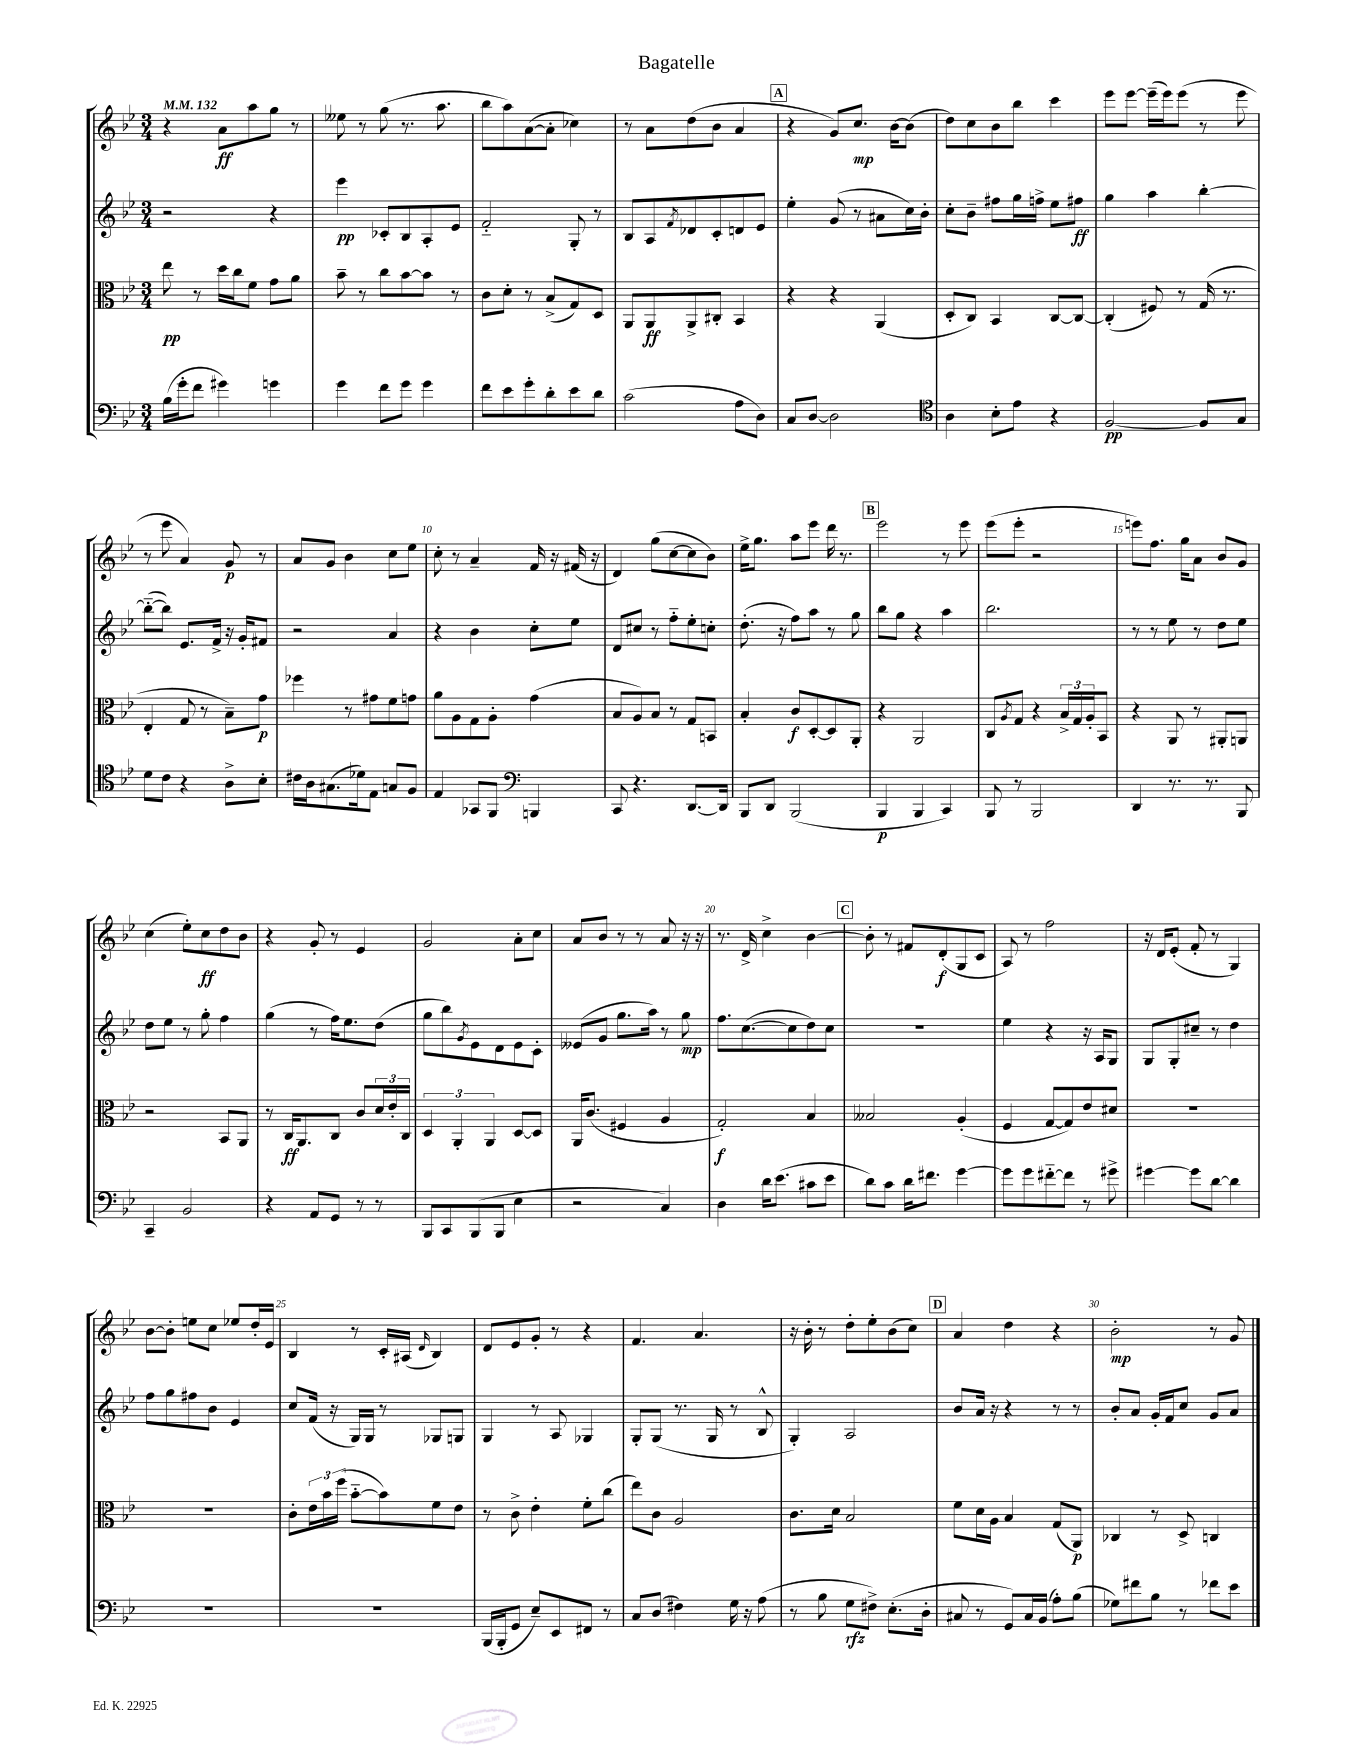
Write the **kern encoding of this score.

**kern	**dynam	**kern	**dynam	**kern	**dynam	**kern	**dynam
*part4	*part4	*part3	*part3	*part2	*part2	*part1	*part1
*staff4	*staff4	*staff3	*staff3	*staff2	*staff2	*staff1	*staff1
*clefF4	*	*clefC3	*	*clefG2	*	*clefG2	*
*k[b-e-]	*	*k[b-e-]	*	*k[b-e-]	*	*k[b-e-]	*
*M3/4	*	*M3/4	*	*M3/4	*	*M3/4	*
*MM132	*	*MM132	*	*MM132	*	*MM132	*
=1	=1	=1	=1	=1	=1	=1	=1
(16B-\LL	.	8ee-\	pp	2r	.	4r	.
16g'\J	.	.	.	.	.	.	.
8f\J	.	8r	.	.	.	.	.
4g#X\)	.	16dd\LL	.	.	.	8a\L	ff
.	.	16cc\J	.	.	.	.	.
.	.	8f\J	.	.	.	8aa\	.
4gn\	.	8g\L	.	4r	.	8gg\J	.
.	.	8a\J	.	.	.	8r	.
=2	=2	=2	=2	=2	=2	=2	=2
4g\	.	8b-~\	.	4eee-\	pp	8ee--X\	.
.	.	8r	.	.	.	8r	.
8f\L	.	8cc\L	.	8c-X'/L	.	(8gg\	.
8g\J	.	[8b-\	.	8B-/	.	8.r	.
4g\	.	8b-\J]	.	8A'/	.	.	.
.	.	.	.	.	.	8.aa\	.
.	.	8r	.	8e-/J	.	.	.
=3	=3	=3	=3	=3	=3	=3	=3
8f\L	.	8c\L	.	2f/	.	8bb-\L	.
8e-\	.	8d'\J	.	.	.	8aa\)	.
8g'\	.	8r	.	.	.	([8a\	.
8d'\	.	(8B-^/L	.	.	.	8a'\J]	.
8e-\	.	8G/)	.	8G'/	.	4cc-X\)	.
8d\J	.	8D/J	.	8r	.	.	.
=4	=4	=4	=4	=4	=4	=4	=4
(2c\	.	8AA/L	.	8B-/L	.	8r	.
.	.	8AA/	ff	8A/	.	8a\L	.
.	.	.	.	8qf/	.	.	.
.	.	8AA^/	.	8d-X/	.	(8dd\	.
.	.	8C#X'/J	.	8c'/	.	8b-\J	.
8A\L	.	4BB-/	.	8dn/	.	4a/	.
8D\J)	.	.	.	8e-/J	.	.	.
!!LO:REH:place=s1:t=A
=5	=5	=5	=5	=5	=5	=5	=5
8C/L	.	4r	.	4ee-'\	.	4r	.
[8D/J	.	.	.	.	.	.	.
2D\]	.	4r	.	(8g/	.	8g/L)	.
.	.	.	.	8r	.	8.cc/J	mp
.	.	(4AA/	.	8a#X\L	.	.	.
.	.	.	.	.	.	[16b-\KL	.
.	.	.	.	16cc\L)	.	(8b-\J]	.
.	.	.	.	16b-'\JJ	.	.	.
=6	=6	=6	=6	=6	=6	=6	=6
*clefC4	*	*	*	*	*	*	*
4A\	.	8D'/L	.	8cc'\L	.	8dd\L)	.
.	.	8C/J)	.	8b-~\J	.	8cc\	.
8B-'\L	.	4BB-/	.	8ff#X\L	.	8b-\	.
8e-\J	.	.	.	16gg\L	.	8bb-\J	.
.	.	.	.	16ffn^\JJ	.	.	.
4r	.	[8C/L	.	8ee-\L	.	4ccc\	.
.	.	8C/J_	.	8ff#X\J	ff	.	.
=7	=7	=7	=7	=7	=7	=7	=7
[2F/	pp	(4C'/]	.	4gg\	.	8eee-\L	.
.	.	.	.	.	.	[8eee-\J	.
.	.	8F#X/)	.	4aa\	.	(16eee-~\LL]	.
.	.	.	.	.	.	16eee-\J)	.
.	.	8r	.	.	.	(8eee-\J	.
8F/L]	.	(16G/	.	[4bb-'\	.	8r	.
.	.	8.r	.	.	.	.	.
8G/J	.	.	.	.	.	8eee-\	.
!!LO:LB:g=z
=8	=8	=8	=8	=8	=8	=8	=8
8d\L	.	4E-'/	.	(8bb-\L_	.	8r	.
8c\J	.	.	.	8bb-\J])	.	8eee-\	.
4r	.	8G/	.	8.e-/L	.	4a/)	.
.	.	8r	.	.	.	.	.
.	.	.	.	16f^/Jk	.	.	.
8A^\L	.	8B-~\L)	.	16r	.	8g/	p
.	.	.	.	16g'/KL	.	.	.
8B-'\J	.	8g\J	p	8f#X/J	.	8r	.
=9	=9	=9	=9	=9	=9	=9	=9
16c#X\LL	.	4ff-X\	.	2r	.	8a/L	.
16A\J	.	.	.	.	.	.	.
(8.G#X\	.	.	.	.	.	8g/J	.
.	.	8r	.	.	.	4b-\	.
16d-X\k)	.	.	.	.	.	.	.
8E-\J	.	8g#X\L	.	.	.	.	.
8Gn/L	.	8f\	.	4a/	.	8cc\L	.
8F/J	.	8gn\J	.	.	.	8ee-\J	.
=10	=10	=10	=10	=10	=10	=10	=10
4E-/	.	8a\L	.	4r	.	8cc'\	.
.	.	8A\	.	.	.	8r	.
8GG-X/L	.	8G\	.	4b-\	.	4a~/	.
8FF/J	.	8A'\J	.	.	.	.	.
*clefF4	*	*	*	*	*	*	*
4BBBn/	.	(4g\	.	8cc'\L	.	16f/	.
.	.	.	.	.	.	16r	.
.	.	.	.	8ee-\J	.	(16f#X/	.
.	.	.	.	.	.	16r	.
=11	=11	=11	=11	=11	=11	=11	=11
8CC/	.	8B-/L	.	8d/L	.	4d/)	.
4.r	.	8A/)	.	8cc#X/J	.	.	.
.	.	8B-/J	.	8r	.	(8gg\L	.
.	.	8r	.	8ff\L	.	[8cc\	.
[8.DD/L	.	8G/L	.	8ee-'\	.	8cc\]	.
.	.	8BBn/J	.	8ccn'\J	.	8b-\J)	.
16DD/Jk]	.	.	.	.	.	.	.
=12	=12	=12	=12	=12	=12	=12	=12
8BBB-/L	.	4B-'/	.	(8.dd'\	.	16ee-^\KL	.
.	.	.	.	.	.	8.gg\J	.
8DD/J	.	.	.	.	.	.	.
.	.	.	.	16r	.	.	.
(2BBB-/	.	8c/L	f	8ff\L)	.	8aa\L	.
.	.	[8D'/	.	8aa\J	.	8eee-\J	.
.	.	8D/]	.	8r	.	16ddd\	.
.	.	.	.	.	.	8.r	.
.	.	8AA'/J	.	8gg\	.	.	.
!!LO:REH:place=s1:t=B
=13	=13	=13	=13	=13	=13	=13	=13
4BBB-/	p	4r	.	8bb-\L	.	2eee-\	.
.	.	.	.	8gg\J	.	.	.
4BBB-/	.	2AA/	.	4r	.	.	.
4CC/)	.	.	.	4aa\	.	8r	.
.	.	.	.	.	.	8eee-\	.
=14	=14	=14	=14	=14	=14	=14	=14
8BBB-/	.	8C/L	.	2.bb-\	.	(8eee-\L	.
.	.	8qA/	.	.	.	.	.
8r	.	8G/J	.	.	.	8eee-'\J	.
2BBB-/	.	4r	.	.	.	2r	.
.	.	24B-^/LL	.	.	.	.	.
.	.	24G/	.	.	.	.	.
.	.	24A'/J	.	.	.	.	.
.	.	8BB-/J	.	.	.	.	.
=15	=15	=15	=15	=15	=15	=15	=15
4DD/	.	4r	.	8r	.	8eeen\L)	.
.	.	.	.	8r	.	8.ff\J	.
8.r	.	8AA/	.	8ee-\	.	.	.
.	.	.	.	.	.	16gg\KL	.
.	.	8r	.	8r	.	8a\J	.
8.r	.	.	.	.	.	.	.
.	.	8AA#X'/L	.	8dd\L	.	8b-/L	.
8BBB-/	.	8AAn/J	.	8ee-\J	.	8g/J	.
!!LO:LB:g=z
=16	=16	=16	=16	=16	=16	=16	=16
4CC~/	.	2r	.	8dd\L	.	(4cc\	.
.	.	.	.	8ee-\J	.	.	.
2BB-/	.	.	.	8r	.	8ee-'\L)	.
.	.	.	.	8gg'\	.	8cc\	ff
.	.	8BB-/L	.	4ff\	.	8dd\	.
.	.	8AA/J	.	.	.	8b-\J	.
=17	=17	=17	=17	=17	=17	=17	=17
4r	.	8r	.	(4gg\	.	4r	.
.	.	16C/KL	ff	.	.	.	.
.	.	8.AA/	.	.	.	.	.
8AA/L	.	.	.	8r	.	8g'/	.
8GG/J	.	8C/J	.	16ff\KL)	.	8r	.
.	.	.	.	8.ee-\	.	.	.
8r	.	8c/L	.	.	.	4e-/	.
8r	.	24d/L	.	(8dd\J	.	.	.
.	.	24e-'/	.	.	.	.	.
.	.	24C/JJ	.	.	.	.	.
=18	=18	=18	=18	=18	=18	=18	=18
8BBB-/L	.	6D/	.	8gg\L	.	2g/	.
8CC/	.	.	.	8bb-\)	.	.	.
.	.	6AA'/	.	.	.	.	.
.	.	.	.	8qg/	.	.	.
(8BBB-/	.	.	.	8e-\	.	.	.
.	.	6AA/	.	.	.	.	.
8BBB-/J	.	.	.	8d\	.	.	.
4E-\	.	[8D/L	.	8e-\	.	8a'\L	.
.	.	8D/J]	.	8c'\J	.	8cc\J	.
=19	=19	=19	=19	=19	=19	=19	=19
2r	.	16AA/KL	.	(8e--X/L	.	8a/L	.
.	.	(8.c/J	.	.	.	.	.
.	.	.	.	8g/J	.	8b-/J	.
.	.	4F#X/	.	8.gg\L	.	8r	.
.	.	.	.	.	.	8r	.
.	.	.	.	16aa\Jk)	.	.	.
4C/)	.	4A/	.	8r	.	8a/	.
.	.	.	.	8gg\	mp	16r	.
.	.	.	.	.	.	16r	.
=20	=20	=20	=20	=20	=20	=20	=20
4D\	.	2G'/)	f	8.ff\L	.	8.r	.
.	.	.	.	([8.cc\	.	16d^/	.
16d\KL	.	.	.	.	.	4cc^\	.
(8.e-\J	.	.	.	.	.	.	.
.	.	.	.	8cc\]	.	.	.
8c#X\L	.	4B-/	.	8dd\)	.	[4b-\	.
8e-\J	.	.	.	8cc\J	.	.	.
!!LO:REH:place=s1:t=C
=21	=21	=21	=21	=21	=21	=21	=21
8d\L)	.	2B--X/	.	2.r	.	8b-'\]	.
8c\J	.	.	.	.	.	8r	.
16d\KL	.	.	.	.	.	8f#X/L	.
8.f#X\J	.	.	.	.	.	.	.
.	.	.	.	.	.	(8d'/	f
[4g\	.	(4A'/	.	.	.	8G/	.
.	.	.	.	.	.	8c/J	.
=22	=22	=22	=22	=22	=22	=22	=22
8g\L]	.	4F/	.	4ee-\	.	8A/)	.
8g\	.	.	.	.	.	8r	.
[8f#X\	.	[8G/L	.	4r	.	2ff\	.
8f#\J]	.	8G/])	.	.	.	.	.
8r	.	8e-/	.	16r	.	.	.
.	.	.	.	16A/KL	.	.	.
8g#X^\	.	8d#X/J	.	8G/J	.	.	.
=23	=23	=23	=23	=23	=23	=23	=23
[4g#X\	.	2.r	.	8G/L	.	16r	.
.	.	.	.	.	.	16d/KL	.
.	.	.	.	8G'/	.	(8e-'/J	.
8g#\L]	.	.	.	8cc#X~/J	.	8f'/	.
[8d\J	.	.	.	8r	.	8r	.
4d\]	.	.	.	4dd\	.	4G/)	.
!!LO:LB:g=z
=24	=24	=24	=24	=24	=24	=24	=24
2.r	.	2.r	.	8ff\L	.	[8b-\L	.
.	.	.	.	8gg\	.	8b-'\J]	.
.	.	.	.	8ff#X\	.	8een\L	.
.	.	.	.	8b-\J	.	8cc\J	.
.	.	.	.	4e-/	.	8ee-X/L	.
.	.	.	.	.	.	16dd'/L	.
.	.	.	.	.	.	16e-/JJ	.
=25	=25	=25	=25	=25	=25	=25	=25
2.r	.	8c'\L	.	8cc/L	.	4B-/	.
.	.	24e-\L	.	(16f/Jk	.	.	.
.	.	24b-\	.	.	.	.	.
.	.	.	.	16r	.	.	.
.	.	(24ff\JJ	.	.	.	.	.
.	.	[8b-\L	.	16G/LL)	.	8r	.
.	.	.	.	16G/JJ	.	.	.
.	.	8b-\])	.	8r	.	16c'/LL	.
.	.	.	.	.	.	(16A#X/JJ	.
.	.	.	.	.	.	16qqd/	.
.	.	8f\	.	8G-X/L	.	4B-/)	.
.	.	8e-\J	.	8Gn/J	.	.	.
=26	=26	=26	=26	=26	=26	=26	=26
(16BBB-/LL	.	8r	.	4G/	.	8d/L	.
16BBB-'/J	.	.	.	.	.	.	.
8GG/J	.	8c^\	.	.	.	8e-/	.
8E-~/L)	.	4e-'\	.	8r	.	8g'/J	.
8EE-/	.	.	.	8A/	.	8r	.
8FF#X/J	.	8f'\L	.	4G-X/	.	4r	.
8r	.	(8cc\J	.	.	.	.	.
=27	=27	=27	=27	=27	=27	=27	=27
8C/L	.	8ee-\L)	.	8G'/L	.	4.f/	.
(8D/J	.	8c\J	.	(8G/J	.	.	.
4F#X\)	.	2A/	.	8.r	.	.	.
.	.	.	.	.	.	4.a/	.
.	.	.	.	16G/	.	.	.
16G\	.	.	.	8r	.	.	.
16r	.	.	.	.	.	.	.
(8A\	.	.	.	8B-^^/	.	.	.
=28	=28	=28	=28	=28	=28	=28	=28
8r	.	8.c\L	.	4G'/)	.	16r	.
.	.	.	.	.	.	16b-'\	.
8B-\	.	.	.	.	.	8r	.
.	.	16d\Jk	.	.	.	.	.
8G\L	rfz	2B-/	.	2A/	.	8dd'\L	.
8F#X^\J)	.	.	.	.	.	8ee-'\	.
(8.E-'\L	.	.	.	.	.	(8b-\	.
.	.	.	.	.	.	8cc\J)	.
16D'\Jk	.	.	.	.	.	.	.
!!LO:REH:place=s1:t=D
=29	=29	=29	=29	=29	=29	=29	=29
8C#X/	.	8f\L	.	8b-/L	.	4a/	.
8r	.	16d\L	.	16a/Jk	.	.	.
.	.	16A\JJ	.	16r	.	.	.
8GG/L)	.	4B-/	.	4r	.	4dd\	.
16C#/L	.	.	.	.	.	.	.
(16BB-/JJ	.	.	.	.	.	.	.
8A'\L)	.	(8G/L	.	8r	.	4r	.
(8B-\J	.	8AA/J)	p	8r	.	.	.
=30	=30	=30	=30	=30	=30	=30	=30
8G-X\L)	.	4C-X/	.	8b-'/L	.	2b-'\	mp
8f#X\	.	.	.	8a/J	.	.	.
8B-\J	.	8r	.	16g'/LL	.	.	.
.	.	.	.	16f/J	.	.	.
8r	.	8D^/	.	8cc/J	.	.	.
8f-X\L	.	4Cn/	.	8g/L	.	8r	.
8e-\J	.	.	.	8a/J	.	8g/	.
==	==	==	==	==	==	==	==
*-	*-	*-	*-	*-	*-	*-	*-
